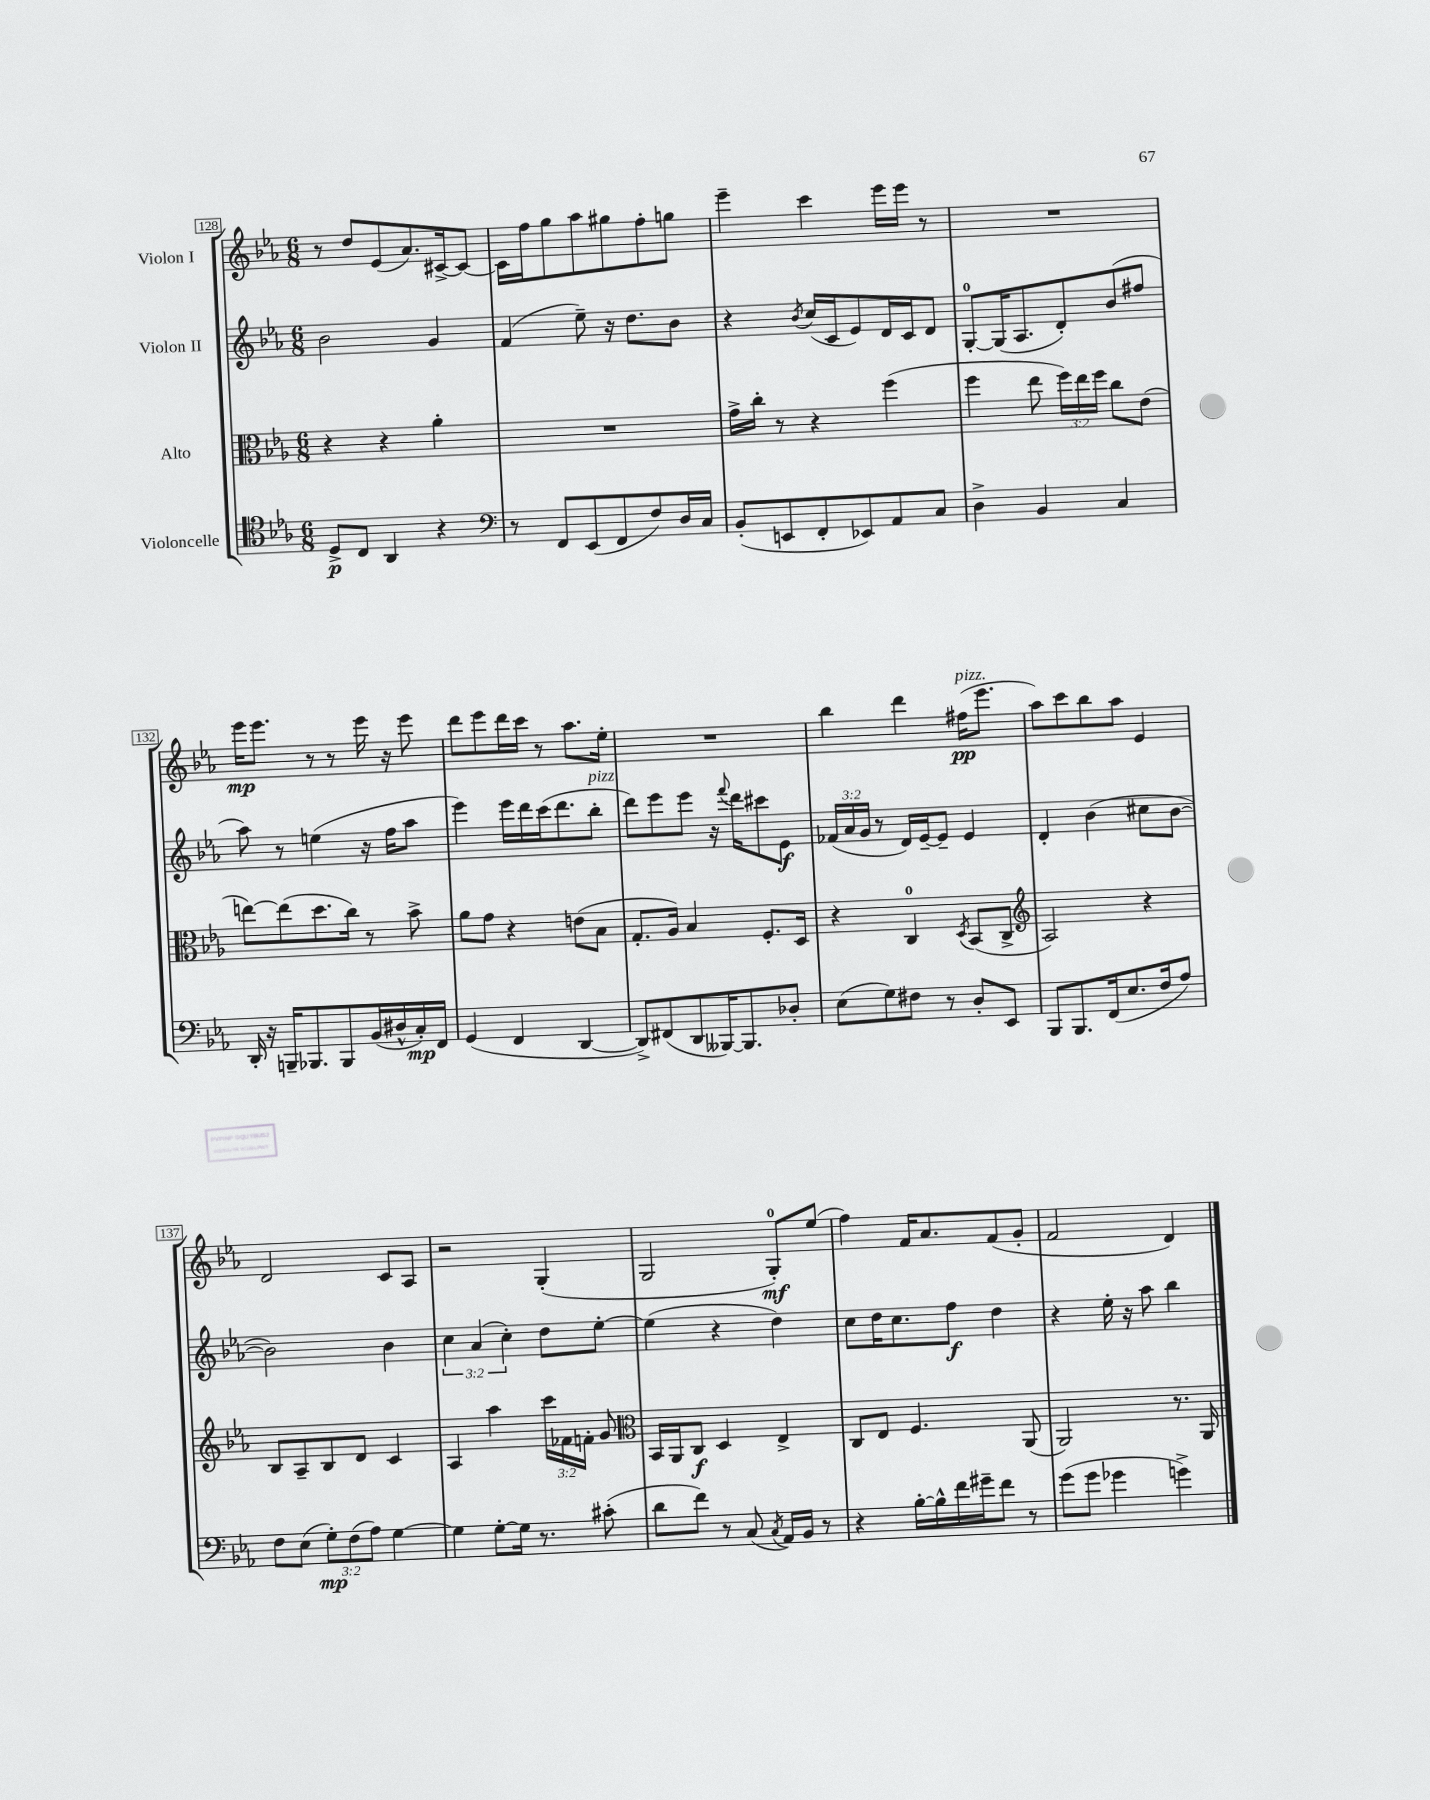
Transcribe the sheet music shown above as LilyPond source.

<<
\new StaffGroup <<
\new Staff = "s0" \with { instrumentName = "Violon I" } {
    \clef treble \key ees \major \numericTimeSignature \time 6/8
    \autoBeamOff r8 d''8[ ees'8( aes'8.) cis'16~-> cis'8]~ |
    cis'16[ f''16 g''8 aes''8 gis''8 f''8-. g''8] |
    ees'''4-- c'''4 ees'''16[ ees'''16] r8 |
    R2. |
    ees'''16[\mp ees'''8.] r8 r8 ees'''16 r16 ees'''8 |
    d'''8[ ees'''8 d'''16 c'''16] r8 aes''8.[ ees''16]-. |
    R2. |
    bes''4 d'''4 fis''16[\pp^\markup { \italic "pizz." }( ees'''8.] |
    aes''8[) c'''8 bes''8 aes''8] ees'4 |
    d'2 c'8[ aes8] |
    r2 g4-.( |
    g2 g8[-0-.\mf) ees''8]( |
    f''4) f'16[ aes'8. f'8( g'8]-. |
    f'2 d'4) \bar "|." |
}
\new Staff = "s1" \with { instrumentName = "Violon II" } {
    \clef treble \key ees \major \numericTimeSignature \time 6/8 \override Staff.TupletNumber.text = #tuplet-number::calc-fraction-text
    \autoBeamOff bes'2 g'4 |
    f'4( ees''8--) r16 d''8.[ bes'8] |
    r4 \acciaccatura { bes'8 } c''16[( c'16 ees'8) d'16 c'16 d'8] |
    g8[-0~-. g16( aes8. d'8-.) bes'8( fis''8] |
    aes''8) r8 e''4( r16 f''16[ aes''8] |
    ees'''4) ees'''16[ d'''16 c'''16( d'''8. bes''8]-.^\markup { \italic "pizz." } |
    d'''8[) ees'''8 ees'''8] r16 \appoggiatura { f'''8 } d'''16[ cis'''8 ees'8]\f |
    \tuplet 3/2 { fes'16[( aes'16 g'16] } r8 d'16[) ees'16~-- ees'8]-- ees'4 |
    d'4-. bes'4( cis''8[ bes'8]~ |
    bes'2) bes'4 |
    \tuplet 3/2 { c''4 aes'4( c''4-.) } d''8[ ees''8]~-. |
    ees''4( r4 d''4) |
    c''8[ d''16 c''8. f''8]\f d''4 |
    r4 ees''16-. r16 aes''8 bes''4 \bar "|." |
}
\new Staff = "s2" \with { instrumentName = "Alto" } {
    \clef alto \key ees \major \numericTimeSignature \time 6/8 \override Staff.TupletNumber.text = #tuplet-number::calc-fraction-text
    \autoBeamOff r4 r4 aes'4-. |
    R2. |
    g'16[-> c''16]-. r8 r4 f''4( |
    f''4 ees''8 \tuplet 3/2 { f''16[) ees''16 f''16] } c''8[ ees'8]( |
    e''8[~) e''8( d''8. c''16]) r8 bes'8-> |
    aes'8[ g'8] r4 e'8[( bes8] |
    g8.[-. aes16]) bes4 f8.[-. d16] |
    r4 c4-0 \acciaccatura { d8 } bes,8[( c8]-> |
    \clef treble aes2) r4 |
    bes8[ aes8-- bes8 d'8] c'4 |
    aes4 aes''4 \tuplet 3/2 { c'''16[ fes'16 f'16]-. } g'8 |
    \clef alto bes,16[ aes,16 c8]\f d4 ees4-> |
    c8[ ees8] f4. aes,8( |
    aes,2) r8. aes,16 \bar "|." |
}
\new Staff = "s3" \with { instrumentName = "Violoncelle" } {
    \clef tenor \key ees \major \numericTimeSignature \time 6/8 \override Staff.TupletNumber.text = #tuplet-number::calc-fraction-text
    \autoBeamOff d8[->\p c8] aes,4 r4 |
    \clef bass r8 f,8[ ees,8( f,8 f8) d16 c16] |
    bes,8[-.( e,8 f,8-. ees,8) aes,8 c8] |
    d4-> bes,4 c4 |
    d,16-. r16 b,,16[-- bes,,8. bes,,8 bes,16( dis16-^ c16-.\mp) f,16] |
    g,4( f,4 d,4~ |
    d,8[->) fis,8( d,8 beses,,16~) beses,,8. des8]-. |
    ees8[( g8) fis8] r8 d8[-. ees,8] |
    bes,,8[ bes,,8. f,16( ees8. f16 aes8]) |
    f8[ ees8]( \tuplet 3/2 { g8[-.\mp) f8( aes8]) } g4~ |
    g4 g8[~-. g16] r8. cis'8-.( |
    d'8[ f'8]) r8 c8( \acciaccatura { c8 } aes,16[) bes,16] r8 |
    r4 bes16[~-. bes16-^ f'16 gis'16-- f'8] r8 |
    g'8[( g'8] ges'4 g'4->) \bar "|." |
}
>>
>>
\layout { \context { \Score currentBarNumber = #128 \override BarNumber.stencil = #(make-stencil-boxer 0.1 0.3 ly:text-interface::print) } }
